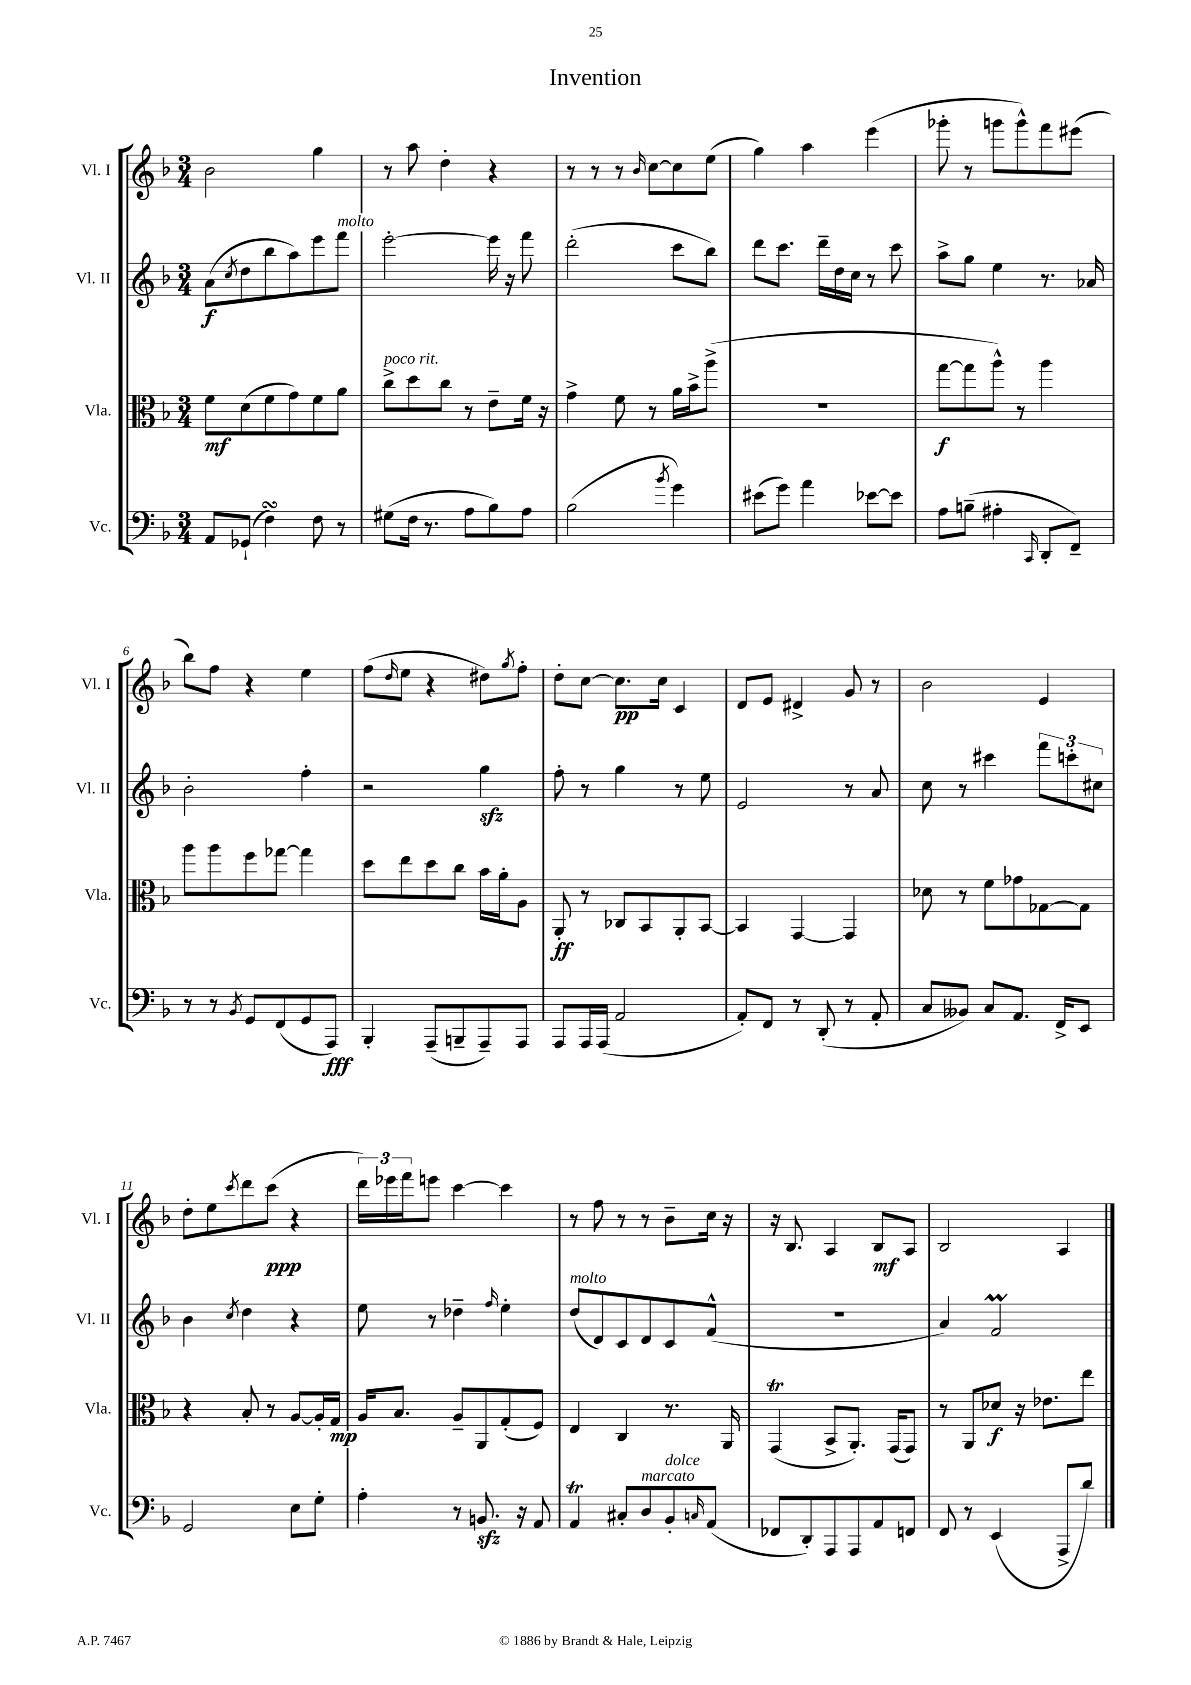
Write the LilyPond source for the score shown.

\header { title = "Invention" }
<<
\new StaffGroup <<
\new Staff = "s0" \with { instrumentName = "Vl. I" shortInstrumentName = "Vl. I" } {
    \clef treble \key f \major \numericTimeSignature \time 3/4
    bes'2 g''4 |
    r8 a''8 d''4-. r4 |
    r8 r8 r8 \grace { bes'16 } c''8~ c''8 e''8( |
    g''4) a''4 e'''4( |
    ges'''8-. r8 g'''8 g'''8-^) f'''8 eis'''8( |
    bes''8) f''8 r4 e''4 |
    f''8( \grace { d''16 } e''8 r4 dis''8) \acciaccatura { g''8 } f''8-. |
    d''8-. c''8~ c''8.\pp c''16 c'4 |
    d'8 e'8 dis'4-> g'8 r8 |
    bes'2 e'4 |
    d''8-. e''8 \acciaccatura { c'''8 } d'''8 c'''8\ppp( r4 |
    \tuplet 3/2 { d'''16) ees'''16 f'''16 } e'''8 c'''4~ c'''4 |
    r8 f''8 r8 r8 bes'8-- c''16 r16 |
    r16 bes8. a4 bes8\mf a8 |
    bes2 a4 \bar "|." |
}
\new Staff = "s1" \with { instrumentName = "Vl. II" shortInstrumentName = "Vl. II" } {
    \clef treble \key f \major \numericTimeSignature \time 3/4
    a'8\f( \acciaccatura { c''8 } d''8 bes''8 a''8) e'''8 f'''8^\markup { \italic "molto" } |
    e'''2~-. e'''16 r16 f'''8 |
    d'''2-.( c'''8 bes''8) |
    d'''8 c'''8. d'''16-- d''16 c''16 r8 c'''8 |
    a''8-> g''8 e''4 r8. aes'16 |
    bes'2-. f''4-. |
    r2 g''4\sfz |
    f''8-. r8 g''4 r8 e''8 |
    e'2 r8 a'8 |
    c''8 r8 cis'''4 \tuplet 3/2 { f'''8 c'''8-. cis''8 } |
    bes'4 \acciaccatura { c''8 } d''4 r4 |
    e''8 r8 des''4-- \grace { f''16 } e''4-. |
    d''8^\markup { \italic "molto" }( d'8) c'8 d'8 c'8 f'8-^( |
    R2. |
    a'4) f'2\prall \bar "|." |
}
\new Staff = "s2" \with { instrumentName = "Vla." shortInstrumentName = "Vla." } {
    \clef alto \key f \major \numericTimeSignature \time 3/4
    f'8\mf d'8( f'8 g'8) f'8 a'8 |
    c''8->^\markup { \italic "poco rit." } d''8 c''8 r8 e'8-- f'16 r16 |
    g'4-> f'8 r8 a'16 bes'16-> a''8->( |
    R2. |
    g''8~\f g''8 a''8-^) r8 a''4 |
    a''8 a''8 f''8 ges''8~ ges''4 |
    d''8 e''8 d''8 c''8 bes'16 a'16-. a8 |
    a,8-.\ff r8 ces8 bes,8 a,8-. bes,8~ |
    bes,4 g,4~ g,4 |
    des'8 r8 f'8 ges'8 ges8~ ges8 |
    r4 bes8-. r8 a8~ a16-. g16\mp |
    a16 bes8. a8-- a,8 g8-.( f8) |
    e4 c4 r8. a,16 |
    g,4\trill( bes,8-> a,8.-.) g,16( g,8) |
    r8 a,8 des'8\f r16 ees'8. e''8 \bar "|." |
}
\new Staff = "s3" \with { instrumentName = "Vc." shortInstrumentName = "Vc." } {
    \clef bass \key f \major \numericTimeSignature \time 3/4
    a,8 ges,8-!( f4\turn) f8 r8 |
    gis8( f16 r8. a8 bes8) a8 |
    bes2( \acciaccatura { bes'8 } g'4) |
    eis'8( g'8) a'4 ees'8~ ees'8 |
    a8 b8--( ais4-. \grace { c,16 } d,8-. f,8--) |
    r8 r8 \acciaccatura { bes,8 } g,8 f,8( g,8 a,,8\fff) |
    bes,,4-. a,,8--( b,,8-- a,,8--) a,,8 |
    a,,8 a,,16 a,,16( a,2 |
    a,8-.) f,8 r8 d,8-.( r8 a,8-. |
    c8 beses,8) c8 a,8. f,16-> e,8 |
    g,2 e8 g8-. |
    a4-. r8 b,8.\sfz r16 a,8 |
    a,4\trill cis8-. d8^\markup { \italic "marcato" } bes,8-.^\markup { \italic "dolce" } \grace { c16 } a,8( |
    fes,8 d,8-.) a,,8 a,,8 a,8 f,8 |
    f,8 r8 e,4( a,,8-> d'8) \bar "|." |
}
>>
>>
